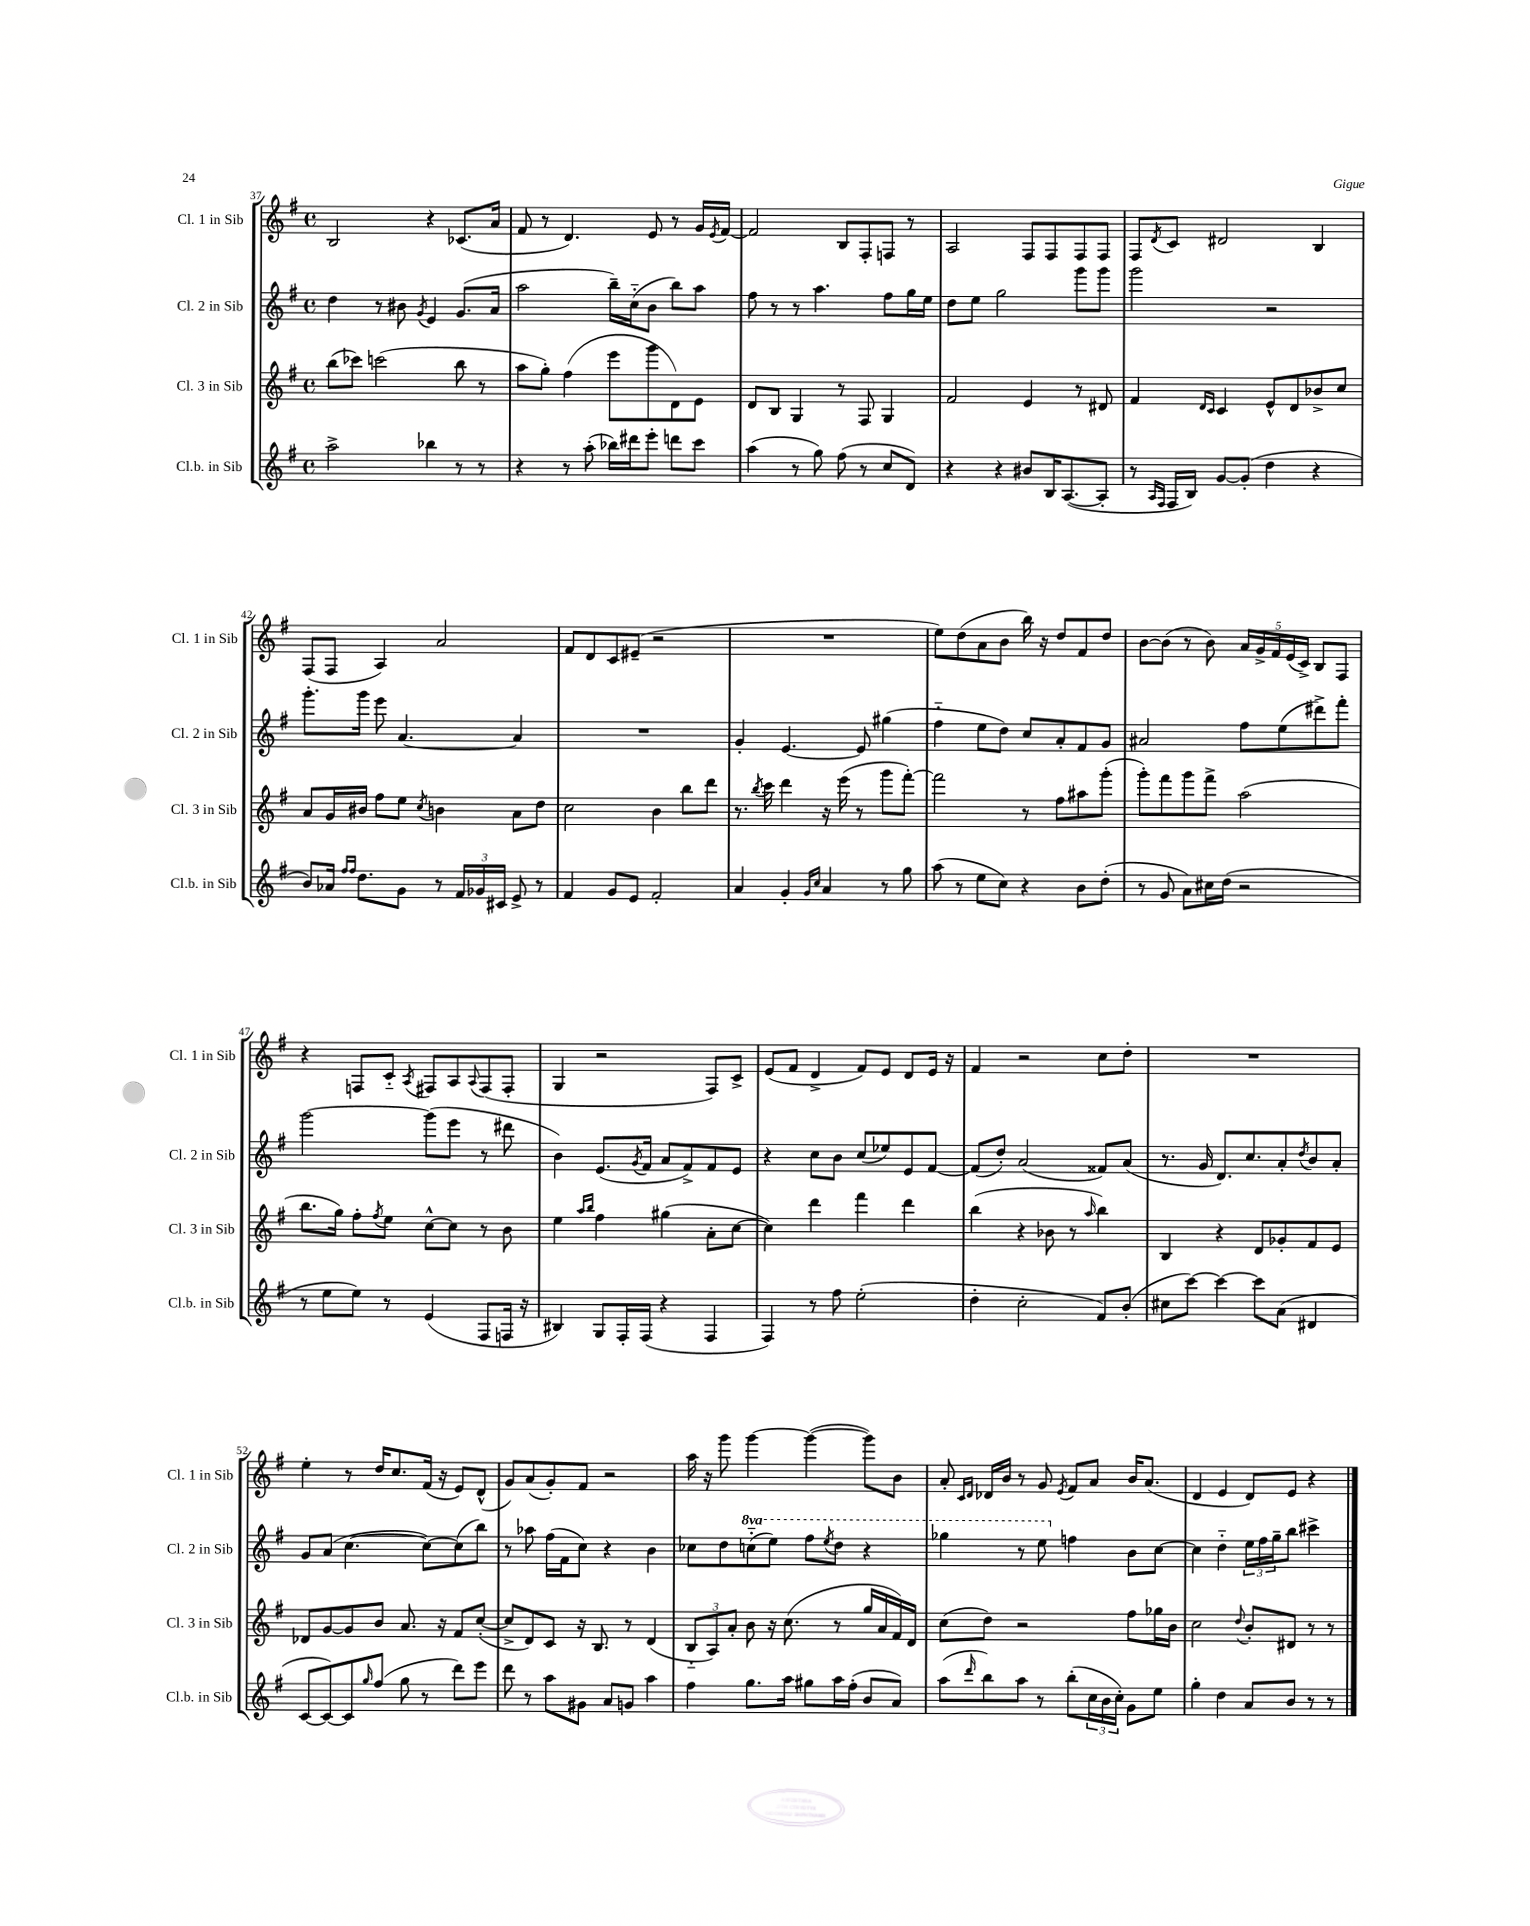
<<
\new StaffGroup <<
\new Staff = "s0" \with { instrumentName = "Cl. 1 in Sib" shortInstrumentName = "Cl. 1 in Sib" } {
    \clef treble \key g \major \defaultTimeSignature \time 4/4
    b2 r4 ces'8.( a'16 |
    fis'8 r8 d'4.) e'8 r8 g'16 \acciaccatura { e'8 } fis'16~ |
    fis'2 b8 fis8-. f8 r8 |
    a2 fis8 fis8 fis8 fis8 |
    fis8 \acciaccatura { d'8 } c'8 dis'2 b4 |
    fis8( fis8 a4) a'2 |
    fis'8 d'8 c'8 eis'8--( r2 |
    R1 |
    e''8) d''8( a'8 b'8 b''16) r16 d''8 fis'8 d''8 |
    b'8~ b'8( r8 b'8) \tuplet 5/4 { a'16 g'16-> fis'16 e'16( c'16->) } b8 fis8 |
    r4 f8 c'8-_ \acciaccatura { a8 } fis8 a8 \appoggiatura { a8 } fis8( fis8-. |
    g4 r2 fis8) c'8-> |
    e'8( fis'8 d'4-> fis'8) e'8 d'8 e'16 r16 |
    fis'4 r2 c''8 d''8-. |
    R1 |
    e''4-. r8 d''16 c''8. fis'16( r16 e'8) d'8-^( |
    g'8) a'8( g'8-.) fis'8 r2 |
    a''16 r16 g'''8 g'''4~ g'''4~( g'''8) b'8 |
    a'8-. \grace { c'16 d'16 } des'16 b'16 r8 g'8 \acciaccatura { e'8 } fis'8 a'8 b'16 a'8.( |
    d'4 e'4 d'8) e'8 r4 \bar "|." |
}
\new Staff = "s1" \with { instrumentName = "Cl. 2 in Sib" shortInstrumentName = "Cl. 2 in Sib" } {
    \clef treble \key g \major \defaultTimeSignature \time 4/4 \set Staff.ottavationMarkups = #ottavation-simple-ordinals
    d''4 r8 bis'8 \acciaccatura { g'8 } e'4 g'8.( a'16 |
    a''2 b''16--) c''16-_( b'8 b''8) a''8 |
    fis''8 r8 r8 a''4. fis''8 g''16 e''16 |
    d''8 e''8 g''2 g'''8 g'''8 |
    g'''2 r2 |
    g'''8.-. g'''16 e'''8 a'4.~ a'4 |
    R1 |
    g'4-. e'4.~ e'8 gis''4( |
    fis''4-_ e''8 d''8) c''8 a'8-. fis'8 g'8 |
    ais'2 fis''8 e''8( dis'''8->) fis'''8-. |
    g'''2~ g'''8( e'''8 r8 dis'''8 |
    b'4) e'8.( \acciaccatura { g'8 } fis'16 a'8 fis'8->) fis'8 e'8 |
    r4 c''8 b'8 c''8( ees''8) e'8 fis'8~ |
    fis'8( d''8-.) a'2( fisis'8) a'8( |
    r8. g'16 d'8.) c''8. a'8-. \acciaccatura { d''8 } b'8 a'8-. |
    g'8 a'8( c''4.~ c''8~) c''8( b''8) |
    r8 aes''8 fis''16( fis'16 c''8) r4 b'4 |
    ces''8 d''8 \ottava #1 c'''!8-_( e'''8) fis'''8 \acciaccatura { e'''8 } d'''8 r4 |
    ges'''4 r8 e'''8 \ottava #0 f''4 b'8 c''8~ |
    c''4 d''4-_ \tuplet 3/2 { e''16 fis''16 g''16-- } b''8 cis'''4-> \bar "|." |
}
\new Staff = "s2" \with { instrumentName = "Cl. 3 in Sib" shortInstrumentName = "Cl. 3 in Sib" } {
    \clef treble \key g \major \defaultTimeSignature \time 4/4
    b''8( ces'''8) c'''2( b''8 r8 |
    a''8 g''8-.) fis''4( e'''8 g'''8 d'8) e'8 |
    d'8 b8 g4 r8 fis8 g4 |
    fis'2 e'4 r8 dis'8 |
    fis'4 \grace { d'16 c'16 } c'4 e'8-^ d'8 bes'8-> c''8 |
    a'8 g'16 bis'16 fis''8 e''8 \acciaccatura { c''8 } b'4 a'8 d''8 |
    c''2 b'4 b''8 d'''8 |
    r8. \acciaccatura { b''8 } c'''16 d'''4 r16 e'''16( r8 g'''8 fis'''8~-.) |
    fis'''2 r8 fis''8 ais''8 g'''8-.( |
    g'''8-.) fis'''8 g'''8 fis'''8-> a''2( |
    b''8. g''16) fis''8-. \acciaccatura { fis''8 } e''8 c''8~-^ c''8 r8 b'8 |
    e''4 \grace { a''16 b''16 } fis''4 gis''4( a'8-. c''8~ |
    c''4) d'''4 fis'''4 d'''4 |
    b''4( r4 bes'8 r8 \grace { a''16 } b''4) |
    b4 r4 d'8 ges'8-. fis'8 e'8 |
    des'8 g'8~ g'8 b'8 a'8. r16 fis'8 c''8~-.( |
    c''8-> d'8) c'8 r16 b8. r8 d'4( |
    \tuplet 3/2 { b8-_ a8) a'8-. } b'8 r16 c''8.( r8 g''16 a'16 fis'16) d'16 |
    c''8( d''8) r2 fis''8 ges''16 b'16 |
    c''2 \appoggiatura { d''8 } b'8-. dis'8 r8 r8 \bar "|." |
}
\new Staff = "s3" \with { instrumentName = "Cl.b. in Sib" shortInstrumentName = "Cl.b. in Sib" } {
    \clef treble \key g \major \defaultTimeSignature \time 4/4
    a''2-> bes''4 r8 r8 |
    r4 r8 a''8-.( bes''16) dis'''16 e'''8-. d'''8 c'''8 |
    a''4( r8 g''8) fis''8( r8 c''8 d'8) |
    r4 r4 bis'8 b16 a8.~( a8-. |
    r8 \grace { a16 fis16 } fis16 b16) g'8~ g'8-.( d''4 r4 |
    b'8) aes'16 \grace { fis''16 fis''16 } d''8. g'8 r8 \tuplet 3/2 { fis'16 ges'16 cis'16 } e'8-> r8 |
    fis'4 g'8 e'8 fis'2-. |
    a'4 g'4-. \grace { g'16 c''16 } a'4 r8 g''8 |
    a''8( r8 e''8 c''8) r4 b'8 d''8-.( |
    r8 g'8 a'8) cis''16 d''16( r2 |
    r8 e''8 e''8) r8 e'4( fis8 f16 r16 |
    bis4) g8 fis16-. fis16( r4 fis4 |
    fis4) r8 fis''8 e''2-.( |
    d''4-. c''2-. fis'8) b'8-.( |
    cis''8 c'''8~) c'''4~ c'''8 a'8( dis'4 |
    c'8~ c'8~) c'8 \grace { g''16 } fis''8( g''8 r8 d'''8) e'''8 |
    d'''8 r8 a''8 gis'8 a'8 g'8 a''4 |
    fis''4 g''8. a''16 gis''8 a''16 fis''16-.( b'8 a'8) |
    a''8( \grace { d'''16 } b''8) a''8 r8 b''8-.( \tuplet 3/2 { c''16 b'16 c''16-.) } g'8 e''8 |
    g''4-. d''4 a'8 b'8 r8 r8 \bar "|." |
}
>>
>>
\layout { \context { \Score currentBarNumber = #37 } }
